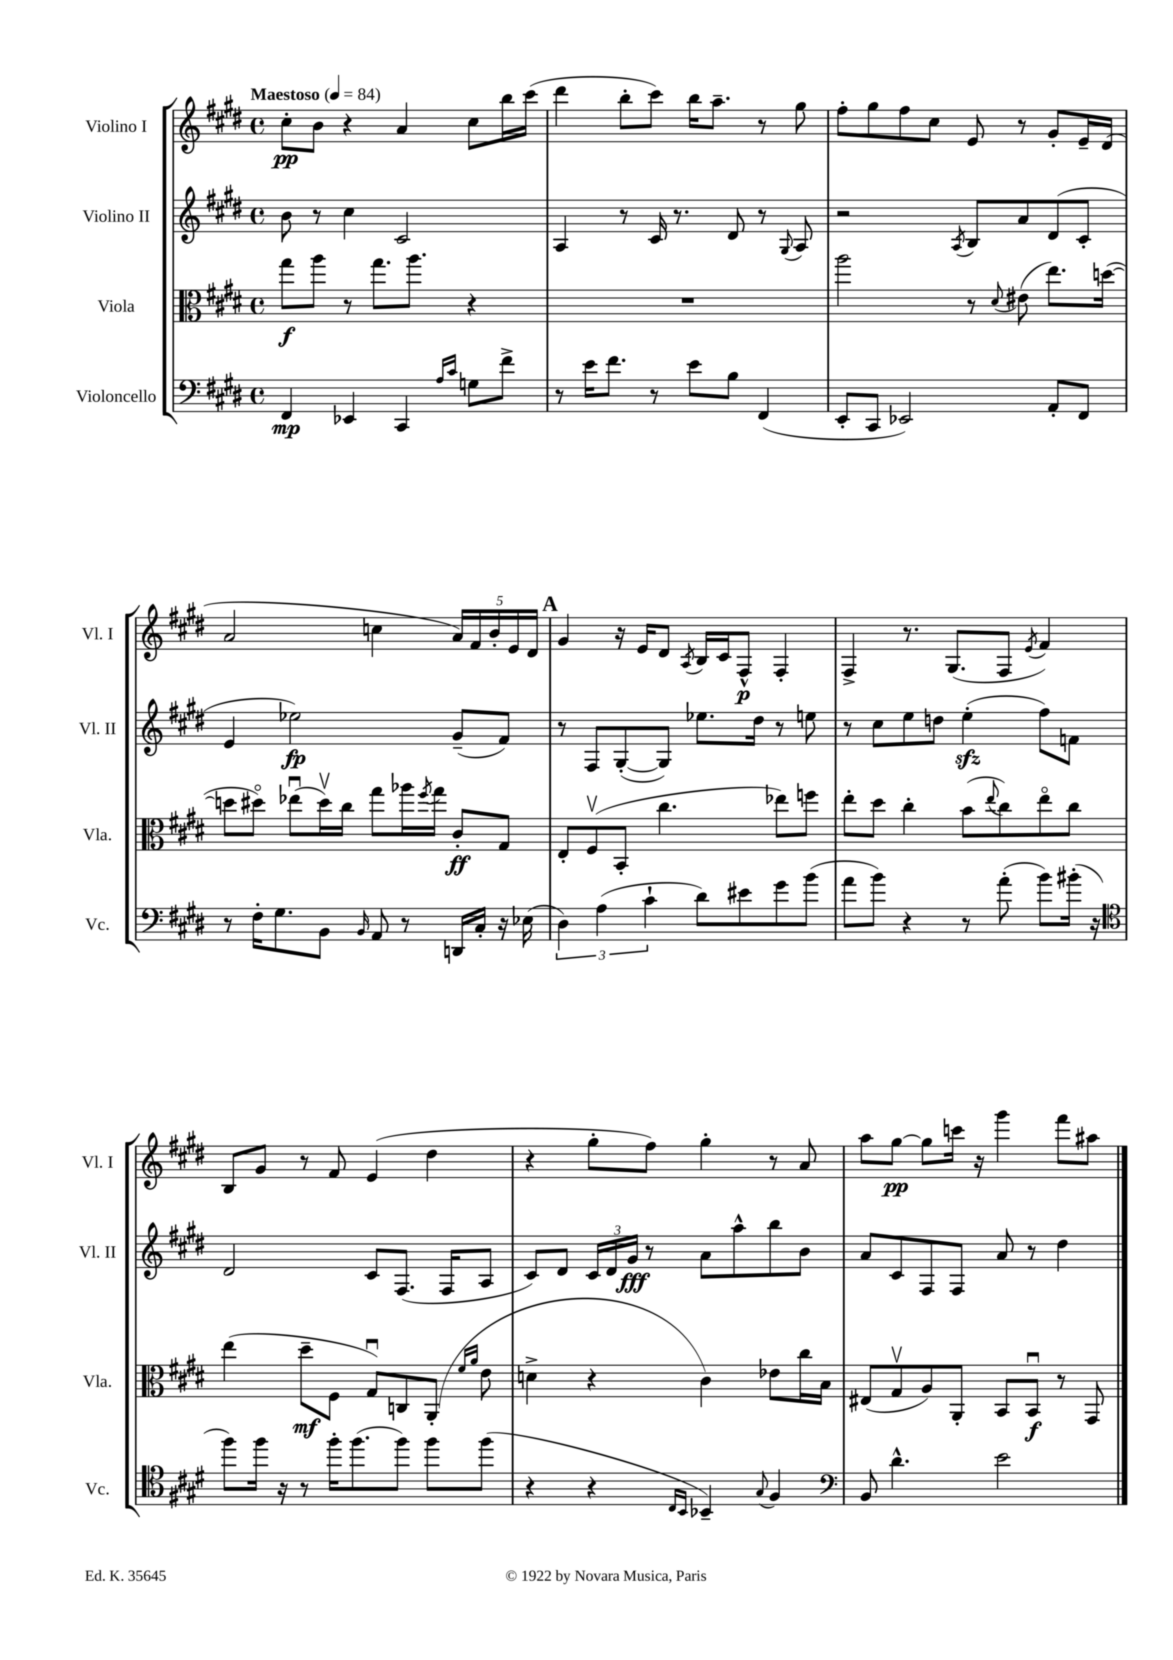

**kern	**dynam	**kern	**dynam	**kern	**dynam	**kern	**dynam
*part4	*part4	*part3	*part3	*part2	*part2	*part1	*part1
*staff4	*staff4	*staff3	*staff3	*staff2	*staff2	*staff1	*staff1
*I"Violoncello	*	*I"Viola	*	*I"Violino II	*	*I"Violino I	*
*I'Vc.	*	*I'Vla.	*	*I'Vl. II	*	*I'Vl. I	*
*clefF4	*	*clefC3	*	*clefG2	*	*clefG2	*
*k[f#c#g#d#]	*	*k[f#c#g#d#]	*	*k[f#c#g#d#]	*	*k[f#c#g#d#]	*
*M4/4	*	*M4/4	*	*M4/4	*	*M4/4	*
*met(c)	*	*met(c)	*	*met(c)	*	*met(c)	*
*MM84	*	*MM84	*	*MM84	*	*MM84	*
=1	=1	=1	=1	=1	=1	=1	=1
!	!	!	!	!	!	!LO:TX:a:B:t=Maestoso	!
4FF#/	mp	8gg#\L	f	8b\	.	8cc#'\L	pp
.	.	8aa\J	.	8r	.	8b\J	.
4EE-X/	.	8r	.	4cc#\	.	4r	.
.	.	8.gg#\L	.	.	.	.	.
4CC#/	.	.	.	2c#/	.	4a/	.
.	.	8.aa\J	.	.	.	.	.
16qqA/LL	.	.	.	.	.	.	.
16qqc#/JJ	.	.	.	.	.	.	.
8Gn\L	.	4r	.	.	.	8cc#\L	.
8f#^\J	.	.	.	.	.	16bb\L	.
.	.	.	.	.	.	(16ccc#\JJ	.
=2	=2	=2	=2	=2	=2	=2	=2
8r	.	1r	.	4A/	.	4ddd#\	.
16e\KL	.	.	.	.	.	.	.
8.f#\J	.	.	.	.	.	.	.
.	.	.	.	8r	.	8bb'\L	.
8r	.	.	.	16c#/	.	8ccc#\J)	.
.	.	.	.	8.r	.	.	.
8e\L	.	.	.	.	.	16bb\KL	.
.	.	.	.	.	.	8.aa~\J	.
8B\J	.	.	.	8d#/	.	.	.
(4FF#/	.	.	.	8r	.	8r	.
.	.	.	.	8qqG#/	.	.	.
.	.	.	.	8A/	.	8gg#\	.
=3	=3	=3	=3	=3	=3	=3	=3
8EE'/L	.	2aa\	.	2r	.	8ff#'\L	.
8CC#/J	.	.	.	.	.	8gg#\	.
2EE-X/)	.	.	.	.	.	8ff#\	.
.	.	.	.	.	.	8cc#\J	.
.	.	.	.	8qA/	.	.	.
.	.	8r	.	8B/L	.	8e/	.
.	.	8qqd#/	.	.	.	.	.
.	.	(8e#X\	.	8a/	.	8r	.
8AA'/L	.	8.ee\L)	.	(8d#/	.	8g#'/L	.
8FF#/J	.	.	.	8c#'/J	.	16e~/L	.
.	.	([16ddn\Jk	.	.	.	(16d#/JJ	.
!!LO:LB:g=z
=4	=4	=4	=4	=4	=4	=4	=4
8r	.	8ddn\L]	.	4e/	.	2a/	.
16F#'\KL	.	8dd#X\J)	.	.	.	.	.
8.G#\	.	.	.	.	.	.	.
.	.	(8ee-Xu\L	.	2ee-X\)	fp	.	.
8BB\J	.	16dd#v\L)	.	.	.	.	.
.	.	16cc#\JJ	.	.	.	.	.
16qqBB/	.	.	.	.	.	.	.
8AA/	.	8gg#\L	.	.	.	4ccn\	.
8r	.	16aa-X\L	.	.	.	.	.
.	.	8qff#/	.	.	.	.	.
.	.	16gg#\JJ	.	.	.	.	.
16DDn/LL	.	8c#'/L	ff	(8g#~/L	.	20a/LL)	.
.	.	.	.	.	.	20f#/	.
16C#'/JJ	.	.	.	.	.	.	.
.	.	.	.	.	.	20b'/	.
16r	.	8G#/J	.	8f#/J)	.	.	.
.	.	.	.	.	.	20e/	.
(16E-X\	.	.	.	.	.	.	.
.	.	.	.	.	.	20d#/JJ	.
!!LO:REH:place=s1:t=A
=5	=5	=5	=5	=5	=5	=5	=5
6D#\)	.	8E'/L	.	8r	.	4g#/	.
.	.	(8F#v/	.	8F#/L	.	.	.
(6A\	.	.	.	.	.	.	.
.	.	8BB'/J	.	([8G#'/	.	16r	.
.	.	.	.	.	.	16e/KL	.
6c#`\	.	.	.	.	.	.	.
.	.	4.cc#\	.	8G#/J])	.	8d#/J	.
.	.	.	.	.	.	8qA/	.
8d#\L)	.	.	.	8.ee-X\L	.	16B/LL	.
.	.	.	.	.	.	16c#/J	.
8e#X\	.	.	.	.	.	8F#^^/J	p
.	.	.	.	16dd#\Jk	.	.	.
8g#\	.	8ee-X\L)	.	8r	.	4F#'/	.
(8b\J	.	8ffn\J	.	8een\	.	.	.
=6	=6	=6	=6	=6	=6	=6	=6
8a\L	.	8ee'\L	.	8r	.	4F#^/	.
8b\J)	.	8dd#\J	.	8cc#\L	.	.	.
4r	.	4cc#'\	.	8ee\	.	8.r	.
.	.	.	.	8ddn\J	.	.	.
.	.	.	.	.	.	(8.G#/L	.
8r	.	(8b\L	.	(4eezz'\	.	.	.
.	.	8qqee/	.	.	.	.	.
(8a'\	.	8cc#\)	.	.	.	8F#/J	.
.	.	.	.	.	.	8qe/	.
8b\L)	.	8ee\	.	8ff#\L)	.	4f#/)	.
(16b#X'\Jk	.	8cc#\J	.	8fn\J	.	.	.
16r	.	.	.	.	.	.	.
!!LO:LB:g=z
=7	=7	=7	=7	=7	=7	=7	=7
*clefC4	*	*	*	*	*	*	*
8ff#\L)	.	(4ee\	.	2d#/	.	8B/L	.
16ff#\Jk	.	.	.	.	.	8g#/J	.
16r	.	.	.	.	.	.	.
8r	.	8dd#~\L	mf	.	.	8r	.
16ff#'\KL	.	8F#\J	.	.	.	8f#/	.
(8.ff#\	.	.	.	.	.	.	.
.	.	8G#u/L)	.	8c#/L	.	(4e/	.
8ff#\J)	.	8Cn/	.	(8.F#/J	.	.	.
8ff#\L	.	(8AA'/J	.	.	.	4dd#\	.
.	.	.	.	16F#/KL	.	.	.
.	.	16qqf#/LL	.	.	.	.	.
.	.	16qqa/JJ	.	.	.	.	.
(8ff#\J	.	8e\	.	8A/J	.	.	.
=8	=8	=8	=8	=8	=8	=8	=8
4r	.	4dn^\	.	8c#/L)	.	4r	.
.	.	.	.	8d#/J	.	.	.
4r	.	4r	.	24c#/LL	.	8gg#'\L	.
.	.	.	.	24d#/	.	.	.
.	.	.	.	24g#/JJ	fff	.	.
.	.	.	.	8r	.	8ff#\J)	.
16qqC#/LL	.	.	.	.	.	.	.
16qqBB/JJ	.	.	.	.	.	.	.
4BB-X~/)	.	4c#\)	.	8a\L	.	4gg#'\	.
.	.	.	.	8aa^^\	.	.	.
8qqG#/	.	.	.	.	.	.	.
4F#/	.	8e-X\L	.	8bb\	.	8r	.
.	.	16cc#\L	.	8b\J	.	8a/	.
.	.	16B\JJ	.	.	.	.	.
=9	=9	=9	=9	=9	=9	=9	=9
*clefF4	*	*	*	*	*	*	*
8BB/	.	(8E#X/L	.	8a/L	.	8aa\L	.
4.d#^^\	.	8G#v/	.	8c#/	.	[8gg#\J	pp
.	.	8A/)	.	8F#/	.	8gg#\L]	.
.	.	8AA'/J	.	8F#/J	.	16cccn\Jk	.
.	.	.	.	.	.	16r	.
2e\	.	8BB/L	.	8a/	.	4ggg#\	.
.	.	8BBu/J	f	8r	.	.	.
.	.	8r	.	4dd#\	.	8fff#\L	.
.	.	8GG#/	.	.	.	8aa#X\J	.
==	==	==	==	==	==	==	==
*-	*-	*-	*-	*-	*-	*-	*-
